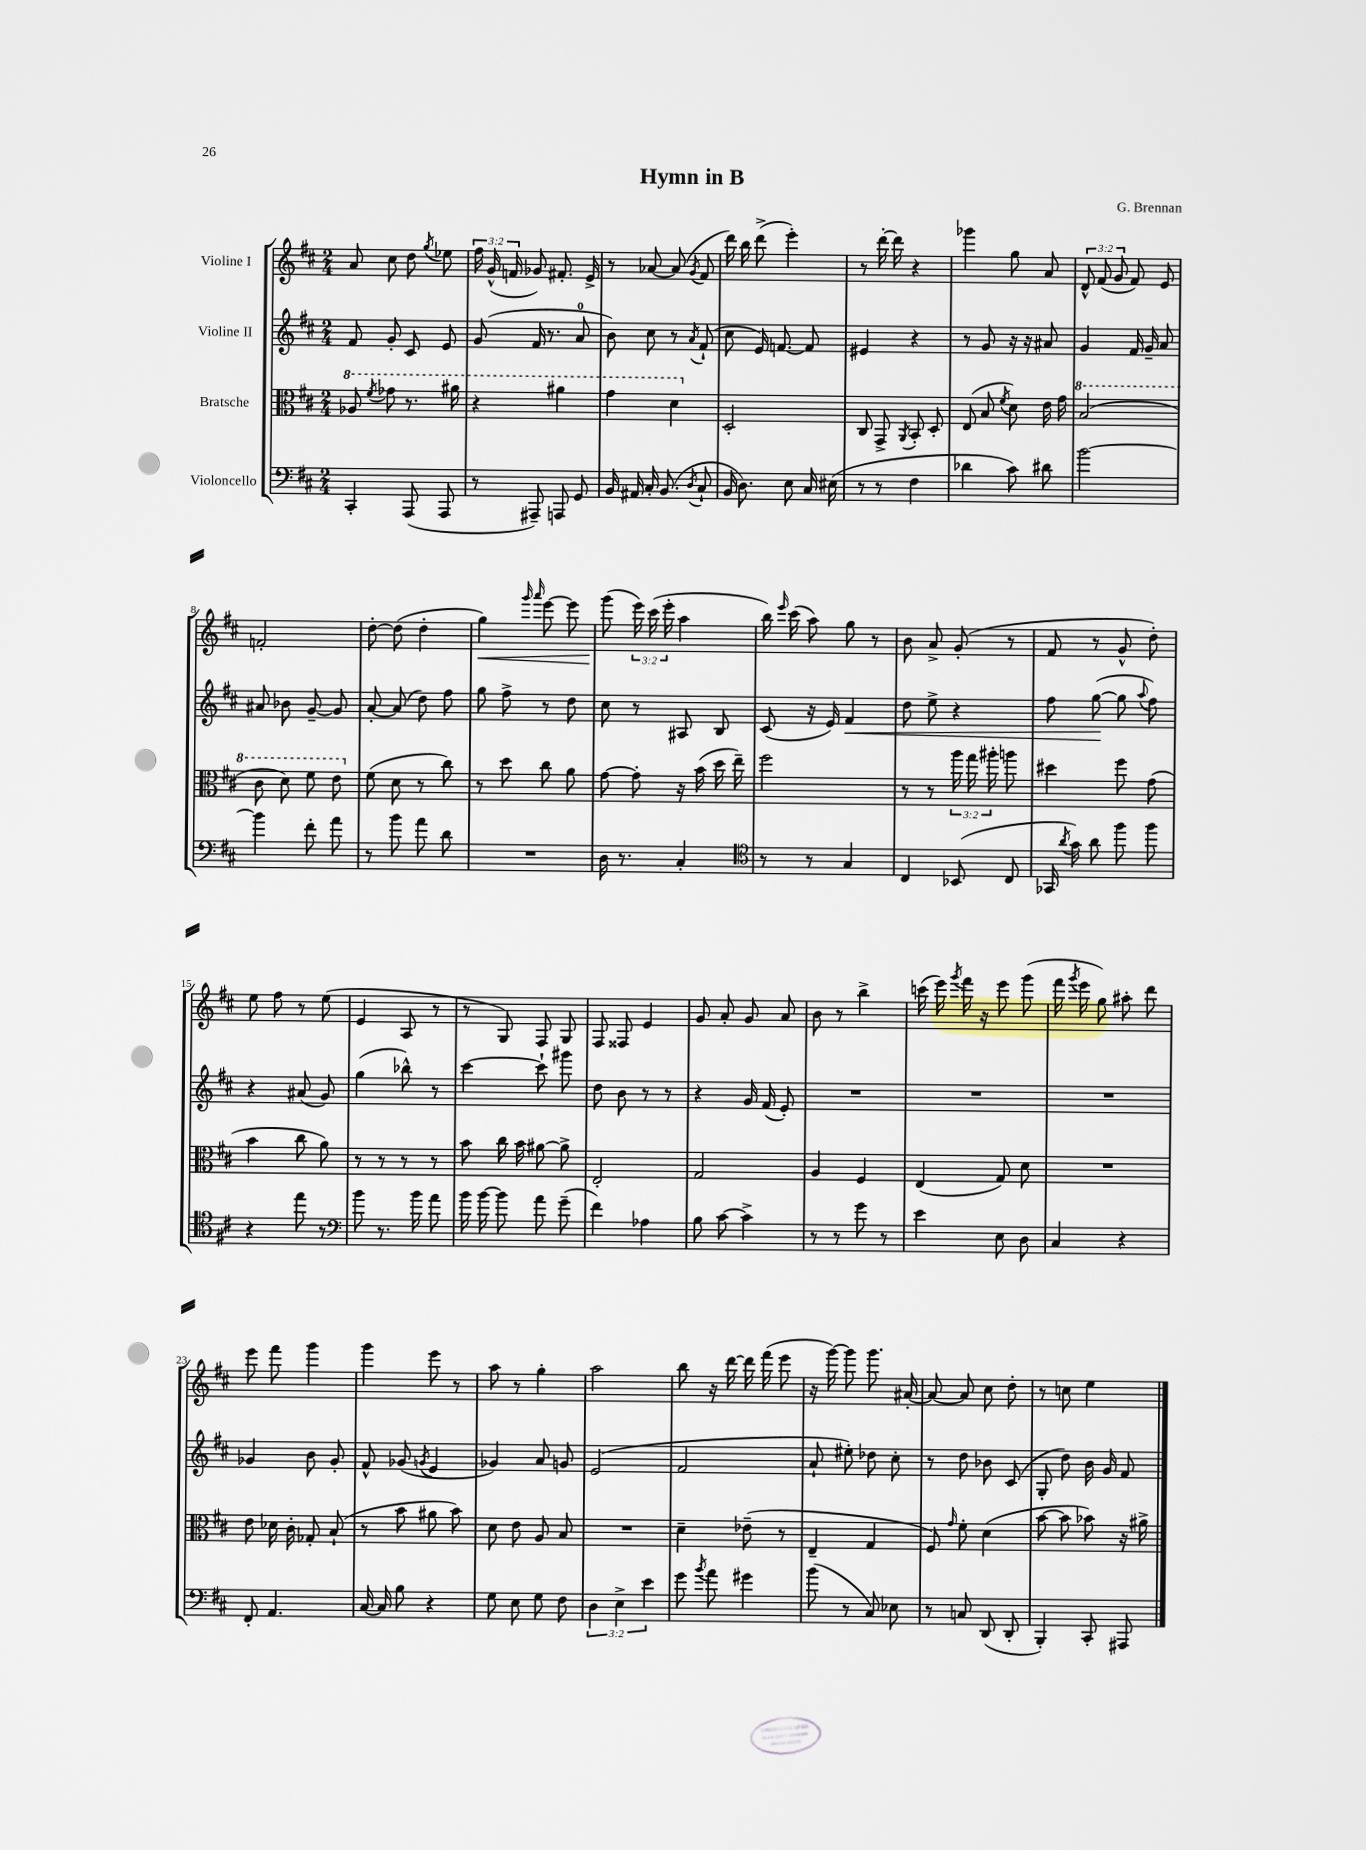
\header { title = "Hymn in B" composer = "G. Brennan" }
<<
\new StaffGroup <<
\new Staff = "s0" \with { instrumentName = "Violine I" } {
    \clef treble \key d \major \numericTimeSignature \time 2/4 \override Staff.TupletNumber.text = #tuplet-number::calc-fraction-text
    \autoBeamOff a'8 cis''8 d''8 \acciaccatura { g''8 } ees''8 |
    \tuplet 3/2 { fis''16 g'16-^( f'16 } ges'8) fis'8.-. e'16-> |
    r8 aes'8~ aes'8( \acciaccatura { g'8 } fis'8 |
    d'''16) b''16 d'''8->( e'''4-.) |
    r8 d'''16~-. d'''16 r4 |
    ges'''4 g''8 a'8 |
    \tuplet 3/2 { d'8-^ fis'8( g'8 } fis'8) e'8 |
    f'2-. |
    d''8~-. d''8( d''4-. |
    g''4\<) \grace { g'''16 a'''16 } e'''8~ e'''8 |
    g'''8\!( \tuplet 3/2 { e'''16) cis'''16( e'''16-. } a''4 |
    b''16) \grace { e'''16 } cis'''16( a''8) g''8 r8 |
    b'8 a'8-> g'8-.( r8 |
    fis'8 r8 g'8-^ d''8-.) |
    e''8 fis''8 r8 e''8( |
    e'4 a8 r8 |
    r8 g8) fis8 g8 |
    fis8 fisis8 e'4 |
    g'8 a'8-. g'8 a'8 |
    b'8 r8 b''4-> |
    c'''16( e'''16) \acciaccatura { g'''8 } fis'''16 r16 e'''8 g'''8( |
    fis'''16 \acciaccatura { g'''8 } e'''16 g''8) ais''8-. d'''8 |
    e'''8 fis'''8 g'''4 |
    g'''4 e'''8 r8 |
    a''8 r8 g''4-. |
    a''2 |
    b''8 r16 d'''16~ d'''16 fis'''16( e'''8 |
    r16 g'''16~) g'''8 g'''8. ais'16~-. |
    ais'8~ ais'8 cis''8 d''8-. |
    r8 c''8 e''4 \bar "|." |
}
\new Staff = "s1" \with { instrumentName = "Violine II" } {
    \clef treble \key d \major \numericTimeSignature \time 2/4
    \autoBeamOff fis'8 g'8-. cis'8 e'8 |
    g'8( fis'16 r8. a'8-0 |
    b'8) cis''8 r8 \acciaccatura { a'8 } fis'8-!( |
    cis''8 e'16) f'8.~ f'8 |
    eis'4 r4 |
    r8 g'8 r16 r16 ais'8 |
    g'4 fis'16 g'16-- a'8 |
    ais'8 bes'8 g'8~-- g'8 |
    a'8~-. a'8( d''8) fis''8 |
    g''8 fis''8-> r8 d''8 |
    cis''8 r8 ais8 b8 |
    cis'8( r16 e'16) fis'4\< |
    d''8 e''8-> r4 |
    fis''8 g''8~\!( g''8 \appoggiatura { a''8 } fis''8) |
    r4 ais'8( g'8) |
    g''4( bes''8-^) r8 |
    cis'''4~ cis'''8-! gis'''8 |
    d''8 b'8 r8 r8 |
    r4 g'16 fis'16( e'8-.) |
    R2 |
    R2 |
    R2 |
    ges'4 b'8 ges'8-. |
    fis'8-^ ges'8( \acciaccatura { g'8 } e'4 |
    ges'4) a'8 g'8 |
    e'2( |
    fis'2 |
    a'8-! eis''8-.) des''8 cis''8-. |
    r8 d''8 bes'8 cis'8( |
    g8-. d''8) b'16 g'16 fis'8 \bar "|." |
}
\new Staff = "s2" \with { instrumentName = "Bratsche" } {
    \clef alto \key d \major \numericTimeSignature \time 2/4 \override Staff.TupletNumber.text = #tuplet-number::calc-fraction-text
    \autoBeamOff \ottava #1 aes'8 \acciaccatura { fis''8 } ges''8 r8. ais''16 |
    r4 ais''4 |
    g''4 d''4 \ottava #0 |
    d2-. |
    cis8 g,8-> \acciaccatura { a,8 } b,8-. d8-. |
    e8( b8 \acciaccatura { fis'8 } d'8) e'16 g'16 |
    \ottava #1 b'2( |
    cis''8 d''8) fis''8 e''8 \ottava #0 |
    fis'8( d'8 r8 cis''8) |
    r8 d''8 cis''8 a'8 |
    g'8~ g'8-. r16 b'16( d''16 e''16--) |
    fis''2 |
    r8 r8 \tuplet 3/2 { a''16 g''16 ais''16-. } a''8 |
    dis''4 fis''8 g'8( |
    b'4 cis''8 a'8) |
    r8 r8 r8 r8 |
    b'8 cis''16 b'16 ais'8~ ais'8-> |
    e2-. |
    g2 |
    a4 fis4 |
    e4( g8) d'8 |
    R2 |
    e'8 des'16 cis'16-. ges8-. b8-!( |
    r8 b'8 ais'8 b'8) |
    d'8 e'8 a8 b8 |
    R2 |
    d'4-- ees'8--( r8 |
    e4-- g4 |
    fis8) \grace { g'16 } fis'8-. d'4( |
    b'8~ b'8 bes'8) r16 ais'16-> \bar "|." |
}
\new Staff = "s3" \with { instrumentName = "Violoncello" } {
    \clef bass \key d \major \numericTimeSignature \time 2/4 \override Staff.TupletNumber.text = #tuplet-number::calc-fraction-text
    \autoBeamOff cis,4-. a,,8( a,,8 |
    r8 ais,,8--) a,,8 g,8 |
    b,16 ais,16 cis16-. b,8.( \acciaccatura { d8 } cis8-! |
    b,16 d8.) e8 cis16 eis16( |
    r8 r8 fis4 |
    des'4 cis'8) dis'8 |
    b'2~ |
    b'4 fis'8-. a'8 |
    r8 b'8 a'8 d'8 |
    R2 |
    d16 r8. cis4-. |
    \clef tenor r8 r8 g4 |
    cis4 bes,8( cis8 |
    ges,16 \acciaccatura { a'8 } g'16) a'8 fis''8 fis''8 |
    r4 e''8 r8 |
    \clef bass b'8 r8. b'16 a'8 |
    b'16 b'16~ b'8 a'8 g'8--( |
    fis'4) aes4 |
    b8 cis'8~ cis'4-> |
    r8 r8 g'8 r8 |
    e'4 e8 d8 |
    cis4 r4 |
    fis,8-. a,4. |
    cis16~ cis16 b8 r4 |
    g8 e8 g8 fis8 |
    \tuplet 3/2 { d4 e4-> e'4 } |
    g'8 \acciaccatura { b'8 } a'8 gis'4 |
    b'8( r8 cis8) ees8 |
    r8 c8 d,8( d,8-. |
    b,,4-.) cis,8-. ais,,8 \bar "|." |
}
>>
>>
